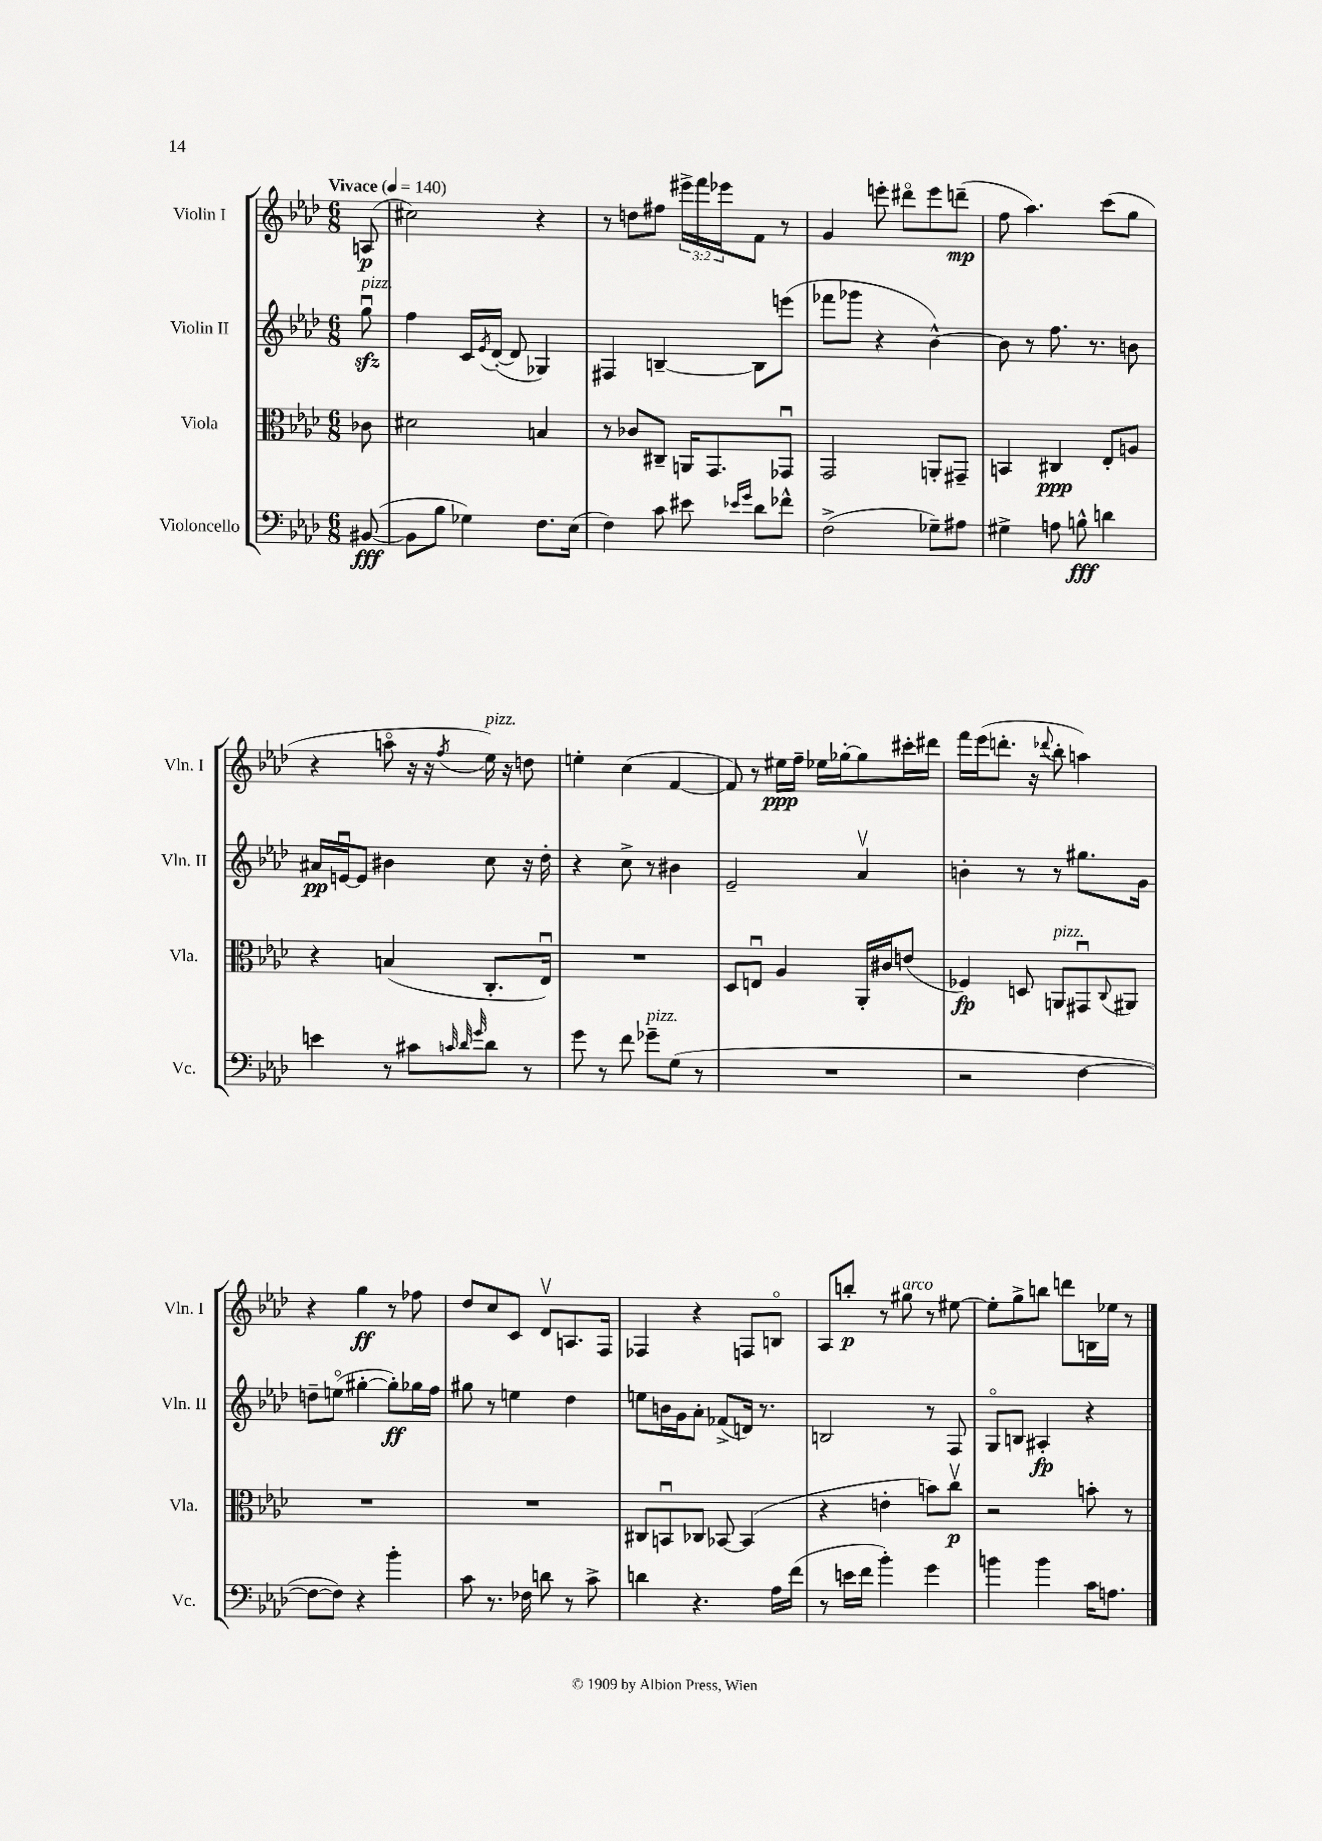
<<
\new StaffGroup <<
\new Staff = "s0" \with { instrumentName = "Violin I" shortInstrumentName = "Vln. I" } {
    \clef treble \key aes \major \numericTimeSignature \time 6/8 \override Staff.TupletNumber.text = #tuplet-number::calc-fraction-text \partial 8 \tempo "Vivace" 4 = 140
    a8\p( |
    cis''2) r4 |
    r8 d''8 fis''8 \tuplet 3/2 { eis'''16-> f'''16 ees'''16 } f'8 r8 |
    g'4 e'''8-. dis'''8\flageolet e'''8 d'''8--\mp( |
    f''8 aes''4.) c'''8( g''8 |
    r4 a''8\flageolet r16 r16 \acciaccatura { f''8 } ees''16^\markup { \italic "pizz." }) r16 d''8 |
    e''4-. c''4( f'4~ |
    f'8) r8 eis''16\ppp f''16-- ees''16 ges''16~-. ges''8 cis'''16-. dis'''16 |
    f'''16 ees'''16( d'''8.-. r16 \appoggiatura { des'''8 } bes''8-. a''4) |
    r4 g''4\ff r8 fes''8 |
    des''8 c''8 c'8 des'8\upbow a8. f16 |
    fes4 r4 f8 b8\flageolet |
    aes8 b''8-.\p r8 gis''8^\markup { \italic "arco" } r8 eis''8~ |
    eis''8-. g''8-> b''8 d'''8 b16 ees''16 r8 \bar "|." |
}
\new Staff = "s1" \with { instrumentName = "Violin II" shortInstrumentName = "Vln. II" } {
    \clef treble \key aes \major \numericTimeSignature \time 6/8 \partial 8
    g''8\downbow\sfz^\markup { \italic "pizz." } |
    f''4 c'16 \acciaccatura { ees'8 } des'16~-.( des'8 ges4) |
    fis4 b4~-- b8 e'''8( |
    fes'''8 ges'''8 r4 bes'4~-^) |
    bes'8 r8 f''8. r8. b'8 |
    ais'16\pp e'16~\downbow e'8 bis'4 c''8 r16 des''16-. |
    r4 c''8-> r8 bis'4 |
    ees'2-- aes'4\upbow |
    b'4-. r8 r8 gis''8. g'16 |
    d''8-- e''8\flageolet( gis''4~-. gis''8-.\ff) ges''16 f''16 |
    gis''8 r8 e''4 des''4 |
    e''8 b'16 g'16 aes'8-. fes'8->( d'16) r8. |
    b2 r8 f8 |
    g8\flageolet b8 ais4-.\fp r4 \bar "|." |
}
\new Staff = "s2" \with { instrumentName = "Viola" shortInstrumentName = "Vla." } {
    \clef alto \key aes \major \numericTimeSignature \time 6/8 \partial 8
    ces'8 |
    dis'2 b4 |
    r8 ces'8 cis8-- a,16 g,8. ges,8\downbow |
    g,2 a,8-. gis,8-- |
    b,4 cis4\ppp ees8-. a8 |
    r4 b4( c8.-. ees16\downbow) |
    R2. |
    des8 e8\downbow aes4 aes,16-. cis'16 e'8( |
    fes4\fp) d8 a,8^\markup { \italic "pizz." } gis,8\downbow \appoggiatura { c8 } ais,8 |
    R2. |
    R2. |
    cis8 b,8\downbow ces8 bes,8~ bes,4( |
    r4 e'4-. b'8) c''8\upbow\p |
    r2 b'8-. r8 \bar "|." |
}
\new Staff = "s3" \with { instrumentName = "Violoncello" shortInstrumentName = "Vc." } {
    \clef bass \key aes \major \numericTimeSignature \time 6/8 \partial 8
    bis,8~\fff( |
    bis,8 bes8 ges4) f8. ees16( |
    f4) c'8 eis'8 \grace { ees'16 g'16 } des'8 fes'8-^ |
    f2->( ges8--) ais8 |
    gis4-> a8 b8-^\fff d'4 |
    e'4 r8 cis'8 \grace { c'32 des'32 g'32 } des'8 r8 |
    g'8 r8 f'8 ges'8--^\markup { \italic "pizz." } g8( r8 |
    R2. |
    r2 f4~ |
    f8~ f8) r4 bes'4-. |
    c'8 r8. fes16 d'8 r8 c'8-> |
    d'4 r4. aes16 f'16( |
    r8 e'16 f'16 bes'4-.) g'4 |
    b'4 b'4 c'16 a8. \bar "|." |
}
>>
>>
\layout { \context { \Score \remove "Bar_number_engraver" } }
